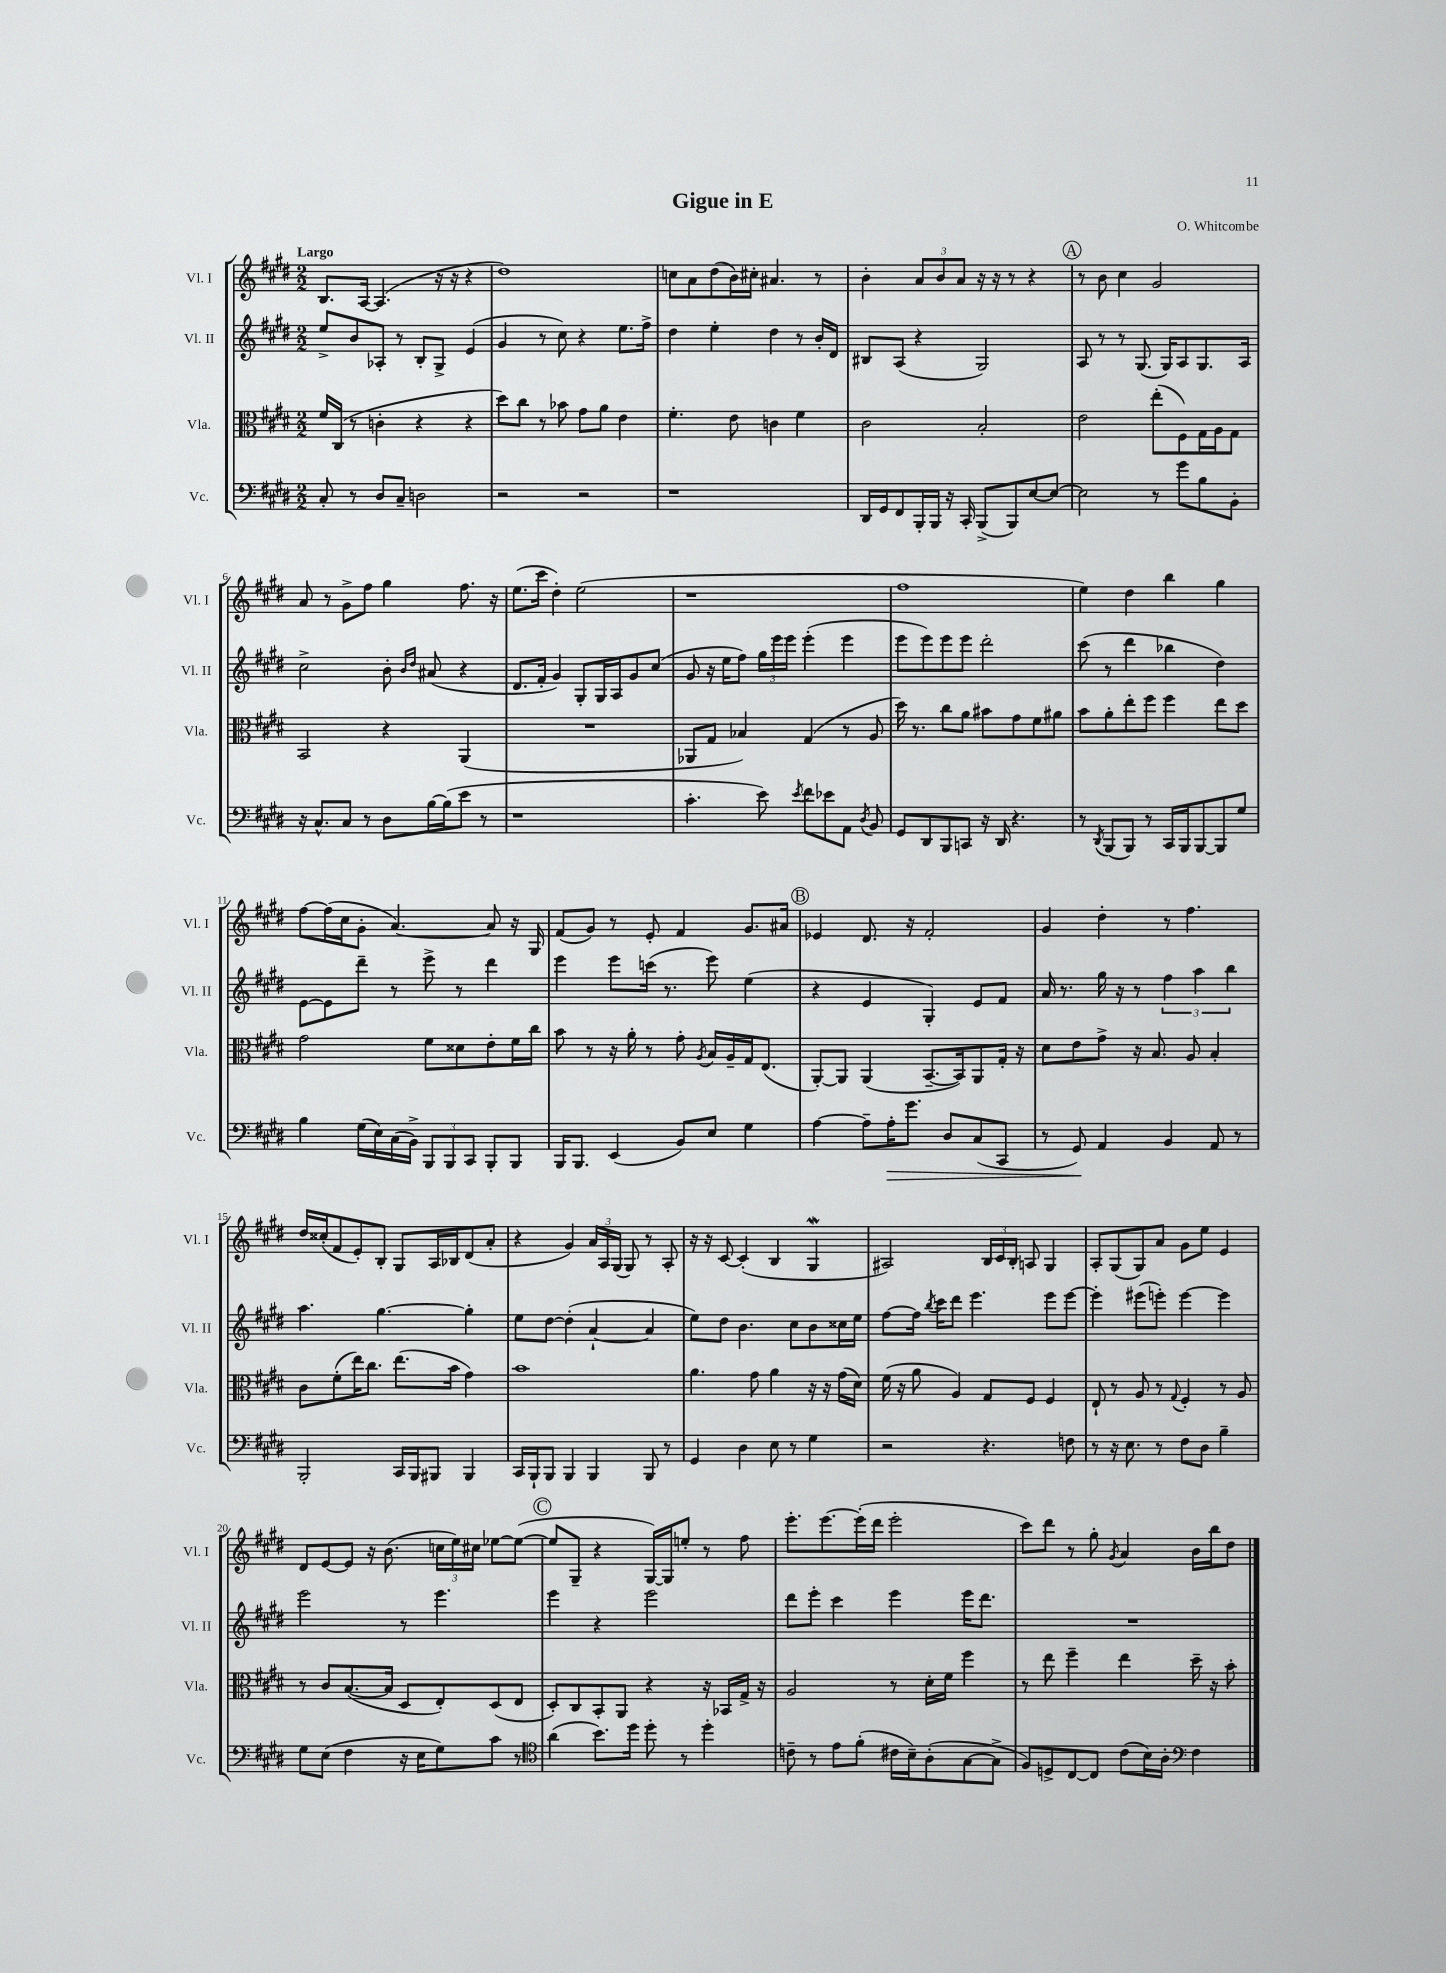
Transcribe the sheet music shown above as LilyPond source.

\header { title = "Gigue in E" composer = "O. Whitcombe" }
<<
\new StaffGroup <<
\new Staff = "s0" \with { instrumentName = "Vl. I" shortInstrumentName = "Vl. I" } {
    \clef treble \key e \major \numericTimeSignature \time 2/2 \tempo "Largo"
    \autoBeamOff b8.[ a16]~ a4.( r16 r16 r4 |
    dis''1) |
    c''8[ a'8 dis''8( b'16) cis''16]-. ais'4. r8 |
    b'4-. \tuplet 3/2 { a'8[ b'8 a'8] } r16 r16 r8 r4 |
    \mark \markup { \circle "A" } r8 b'8 cis''4 gis'2 |
    a'8 r8 gis'8[-> fis''8] gis''4 fis''8. r16 |
    e''8.[( cis'''16] dis''4-.) e''2( |
    r1 |
    fis''1 |
    e''4) dis''4 b''4 gis''4 |
    fis''8[~ fis''16( cis''16 gis'8]-. a'4.~) a'8 r16 gis16 |
    fis'8[( gis'8]) r8 e'8-. fis'4 gis'8.[ ais'16] |
    \mark \markup { \circle "B" } ees'4 dis'8. r16 fis'2-. |
    gis'4 dis''4-. r8 fis''4. |
    dis''16[ cisis''16-.( fis'8 e'8-.) b8]-. gis8[ a16 bes16 dis'8( a'8]-. |
    r4 gis'4) \tuplet 3/2 { a'16[ a16 gis16]( } gis8) r8 a8-. |
    r16 r16 cis'8~ cis'4-.( b4 gis4\mordent |
    ais2) \tuplet 3/2 { b16[ cis'16 b16]-. } a8 gis4 |
    a8[-. gis8( gis8) a'8] gis'8[ e''8] e'4 |
    dis'8[ e'8~ e'8] r16 b'8.( \tuplet 3/2 { c''16[ e''16) cis''16] } ees''8[~ ees''8]~( |
    \mark \markup { \circle "C" } ees''8[ gis8]-- r4 gis16[~) gis16 e''8]-. r8 fis''8 |
    e'''8.[-. e'''8.~ e'''16-.( dis'''16] e'''2-. |
    cis'''8[) dis'''8] r8 gis''8-. \acciaccatura { gis'8 } a'4 b'16[ b''16 dis''8] \bar "|." |
}
\new Staff = "s1" \with { instrumentName = "Vl. II" shortInstrumentName = "Vl. II" } {
    \clef treble \key e \major \numericTimeSignature \time 2/2
    \autoBeamOff e''8[-> b'8 aes8]-. r8 b8[-. gis8]-> e'4( |
    gis'4 r8 cis''8) r4 e''8.[ fis''16]-> |
    dis''4 e''4-. dis''4 r8 b'16[-. dis'16] |
    bis8[ a8]( r4 gis2) |
    \mark \markup { \circle "A" } a8 r8 r8 gis8.( gis16[) a8 gis8. a16] |
    cis''2-> b'8-. \grace { b'16[ dis''16] } ais'8( r4 |
    dis'8.[ fis'16]-. gis'4) gis8[-. gis16 a16 gis'8 cis''8]( |
    gis'8 r16 e''16[ fis''8]) \tuplet 3/2 { gis''16[ e'''16 e'''16] } e'''4-.( e'''4 |
    e'''8[ e'''8) e'''8 e'''8] dis'''2-. |
    cis'''8( r8 dis'''4 bes''4 dis''4) |
    e'8[~ e'8 dis'''8]-- r8 e'''8-> r8 dis'''4 |
    e'''4 e'''8[ c'''16]( r8. e'''8) e''4( |
    \mark \markup { \circle "B" } r4 e'4 gis4-.) e'8[ fis'8] |
    a'16 r8. gis''16 r16 r8 \tuplet 3/2 { fis''4 a''4 b''4 } |
    a''4. gis''4.~ gis''4-. |
    e''8[ dis''8]~ dis''4-.( a'4~-! a'4 |
    e''8[) dis''8] b'4. cis''8[ b'8 cisis''16 e''16] |
    fis''8[~ fis''16] \acciaccatura { b''8 } cis'''16[ dis'''8] e'''4. e'''8[ e'''8]~ |
    e'''4-. eis'''8[( e'''8]-.) e'''4~ e'''4 |
    e'''2 r8 e'''4. |
    \mark \markup { \circle "C" } e'''4 r4 e'''2 |
    dis'''8[ e'''8]-. cis'''4 e'''4 e'''16[ dis'''8.] |
    R1 \bar "|." |
}
\new Staff = "s2" \with { instrumentName = "Vla." shortInstrumentName = "Vla." } {
    \clef alto \key e \major \numericTimeSignature \time 2/2
    \autoBeamOff fis'16[ cis16]( r8 c'4-. r4 r4 |
    dis''8[) cis''8] r8 bes'8 gis'8[ a'8] e'4 |
    fis'4.-. e'8 c'4 fis'4 |
    cis'2 b2-. |
    \mark \markup { \circle "A" } e'2 e''8[-.( fis8) gis16 a16 gis8] |
    b,2 r4 a,4( |
    R1 |
    aes,8[ gis8] bes4) gis4( r8 a8 |
    dis''16) r8. cis''8[ a'8] bis'8[ gis'8 fis'8 ais'8] |
    b'8[ a'8-. e''8-. fis''8] fis''4 e''8[ dis''8] |
    gis'2 fis'8[ disis'8 e'8-. fis'16 cis''16] |
    b'8 r8 r16 a'16-. r8 gis'8-. \acciaccatura { a8 } b16[ a16-- gis16 e8.]( |
    \mark \markup { \circle "B" } a,8[~-.) a,8] a,4( b,8.[~-- b,16) a,8 gis16]-. r16 |
    dis'8[ e'8 gis'8]-> r16 b8. a8 b4-. |
    cis'8[ fis'8-.( e''16) cis''8.] e''8.[( b'16] gis'4) |
    b'1 |
    a'4. gis'8 a'4 r16 r16 gis'16[( dis'16]) |
    fis'16( r16 a'8 a4) gis8[ fis8] fis4 |
    e8-! r8 a8 r8 \appoggiatura { gis8 } fis4-. r8 a8 |
    r8 cis'8[ b8.~( b16] dis8[ e8-.) dis8( e8] |
    \mark \markup { \circle "C" } dis8[-.) cis8 b,8-. a,8] r4 r16 bes,16[ gis16]-> r16 |
    a2 r8 dis'16[-. fis'16] fis''4 |
    r8 e''8 fis''4-- e''4 dis''16-- r16 b'8-. \bar "|." |
}
\new Staff = "s3" \with { instrumentName = "Vc." shortInstrumentName = "Vc." } {
    \clef bass \key e \major \numericTimeSignature \time 2/2
    \autoBeamOff cis8-. r8 dis8[ cis8]-- d2 |
    r2 r2 |
    r1 |
    dis,16[ gis,16 fis,8 b,,16-. b,,16] r16 cis,16-. b,,8[->( b,,8) e8~ e8]~ |
    \mark \markup { \circle "A" } e2 r8 gis'8[ b8 b,8]-. |
    r16 cis8.[-^ cis8] r8 dis8[ b16~ b16( e'8] r8 |
    r1 |
    cis'4.-. e'8) \acciaccatura { e'8 } fis'8[ ees'8 a,8] \acciaccatura { dis8 } b,8 |
    gis,8[ dis,8 b,,8 c,8] r16 dis,16 r4. |
    r8 \acciaccatura { dis,8 } b,,8[( b,,8]) r8 cis,16[ b,,16 b,,8~ b,,8 gis8] |
    b4 gis16[( e16) cis16( b,16]->) \tuplet 3/2 { b,,8[ b,,8 cis,8] } b,,8[-. b,,8] |
    b,,16[ b,,8.] e,4( b,8[) e8] gis4 |
    \mark \markup { \circle "B" } a4~ a8[-- a16-.\> gis'8.] dis8[ cis8( cis,8] |
    r8 gis,8\!) a,4 b,4 a,8 r8 |
    b,,2-. cis,16[ b,,16 bis,,8] bis,,4 |
    cis,16[ b,,16-! b,,8] b,,4 b,,4 b,,8 r8 |
    gis,4 dis4 e8 r8 gis4 |
    r2 r4. f8 |
    r8 r16 e8. r8 fis8[ dis8] b4-- |
    gis8[ e8]( fis4 r16 e16[ gis8) cis'8] r8 |
    \mark \markup { \circle "C" } \clef tenor a'4( b'8.[) dis''16] dis''8-. r8 dis''4-. |
    c'8-- r8 e'8[ fis'8]-.( cis'16[ b16--) a8-.( gis8~ gis8]-> |
    fis8[) d8-> cis8~ cis8] cis'8[( b16) a16]-. \clef bass fis4 \bar "|." |
}
>>
>>
